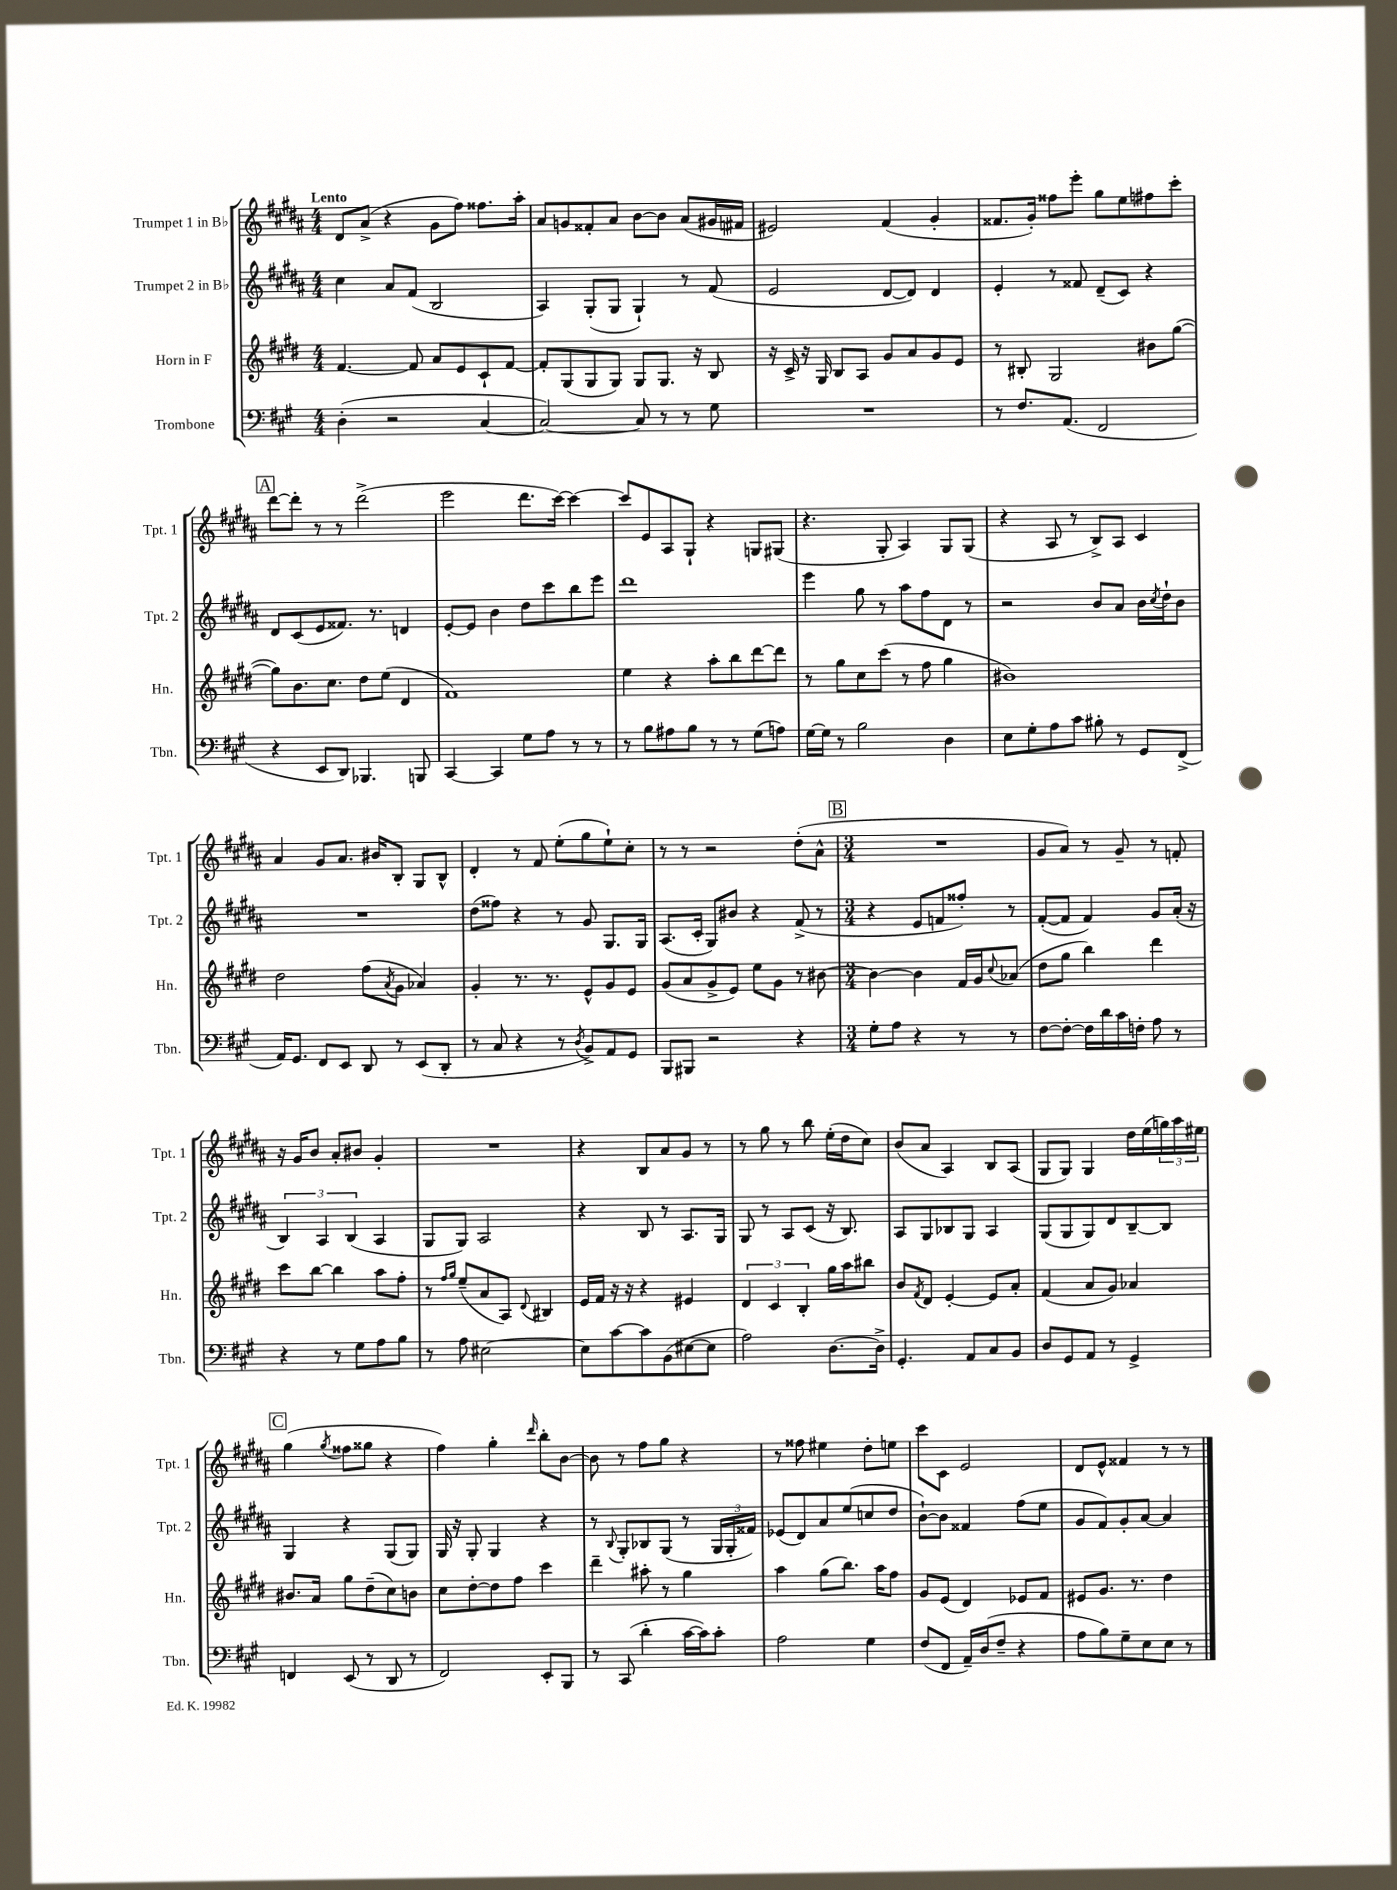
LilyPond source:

<<
\new StaffGroup <<
\new Staff = "s0" \with { instrumentName = "Trumpet 1 in Bb" shortInstrumentName = "Tpt. 1" } {
    \clef treble \key b \major \numericTimeSignature \time 4/4 \tempo "Lento"
    dis'8 ais'8->( r4 gis'8 fis''8) fisis''8. ais''16-. |
    ais'8 g'8 fisis'8-. ais'8 b'8~ b'8 ais'8( gis'16 fis'16 |
    eis'2) fis'4( gis'4-. |
    fisis'8. gis'16-.) fisis''8 e'''8-. gis''8 e''8 fis''8 cis'''8-. |
    \mark \markup { \box "A" } dis'''8~ dis'''8-. r8 r8 dis'''2->( |
    e'''2 dis'''8. cis'''16~) cis'''4~ |
    cis'''8 e'8 ais8 gis8-! r4 g8 gis8( |
    r4. gis8-. ais4) gis8 gis8( |
    r4 ais8 r8 b8->) ais8 cis'4 |
    ais'4 gis'8 ais'8. bis'16 b8-. gis8 b8-^ |
    dis'4-. r8 fis'8 e''8-.( gis''8 e''8-!) cis''8-. |
    r8 r8 r2 dis''8-.( ais'8-^ |
    \mark \markup { \box "B" } \numericTimeSignature \time 3/4 R2. |
    gis'8 ais'8) r8 gis'8-- r8 f'8-. |
    r16 gis'16 b'8 ais'8-. bis'8 gis'4-. |
    R2. |
    r4 b8 ais'8 gis'8 r8 |
    r8 gis''8 r8 b''8 e''16-.( dis''16 cis''8) |
    b'8( ais'8 ais4) b8 ais8( |
    gis8 gis8) gis4 dis''16 e''16( \tuplet 3/2 { g''16) ais''16 eis''16 } |
    \mark \markup { \box "C" } gis''4( \acciaccatura { gis''8 } fisis''8 gisis''8 r4 |
    fis''4) gis''4-. \grace { dis'''16 } b''8-. b'8~ |
    b'8 r8 fis''8 gis''8 r4 |
    r8 fisis''8 eis''4 dis''8-. e''8 |
    cis'''8 cis'8 e'2 |
    dis'8 e'8-^ fisis'4 r8 r8 \bar "|." |
}
\new Staff = "s1" \with { instrumentName = "Trumpet 2 in Bb" shortInstrumentName = "Tpt. 2" } {
    \clef treble \key b \major \numericTimeSignature \time 4/4
    cis''4 ais'8 fis'8( b2 |
    ais4) gis8-.( gis8 gis4-!) r8 fis'8( |
    e'2 dis'8~ dis'8) dis'4 |
    e'4-. r8 fisis'8 dis'8--( cis'8) r4 |
    \mark \markup { \box "A" } dis'8 cis'8( e'8 fisis'8.) r8. d'4 |
    e'8~-. e'8 b'4 dis''8 cis'''8 b''8 e'''8 |
    dis'''1 |
    e'''4 gis''8 r8 ais''8 fis''8 dis'8 r8 |
    r2 b'8 ais'8 b'16 \acciaccatura { cis''8 } dis''16-! b'8 |
    R1 |
    dis''8( fisis''8) r4 r8 gis'8 gis8. gis16 |
    ais8.( cis'16-. gis8) bis'8 r4 fis'8->( r8 |
    \mark \markup { \box "B" } \numericTimeSignature \time 3/4 r4 e'8 f'8 fisis''8-.) r8 |
    fis'8~-.( fis'8 fis'4) gis'8 ais'16-.( r16 |
    \tuplet 3/2 { b4) ais4 b4( } ais4 |
    gis8 gis8) ais2 |
    r4 b8 r8 ais8. gis16 |
    gis8 r8 ais8 cis'8( r16 b8.) |
    ais8 gis8 bes8 gis8 ais4 |
    gis8( gis8 gis8) dis'8 b8~-- b8 |
    \mark \markup { \box "C" } gis4 r4 gis8( gis8) |
    gis16 r16 gis8-. gis4 r4 |
    r8 \appoggiatura { b8 } gis8-. bes8 gis8( r8 \tuplet 3/2 { gis16 gis16-. fisis'16) } |
    ees'8( dis'8) ais'8 e''8( c''8 dis''8 |
    b'8~-!) b'8 fisis'4 fis''8( e''8 |
    gis'8 fis'8) gis'8-. ais'8~ ais'4 \bar "|." |
}
\new Staff = "s2" \with { instrumentName = "Horn in F" shortInstrumentName = "Hn." } {
    \clef treble \key e \major \numericTimeSignature \time 4/4
    fis'4.~ fis'8 a'8 e'8 cis'8-! fis'8~ |
    fis'8-. gis8( gis8 gis8) gis8 gis8. r16 b8 |
    r16 cis'16-> r16 gis16 b8 a8 gis'8 a'8 gis'8 e'8 |
    r8 bis8-. gis2 bis'8 gis''8~( |
    \mark \markup { \box "A" } gis''8) b'8. cis''8. dis''8 e''8( dis'4 |
    fis'1) |
    e''4 r4 a''8-. b''8 dis'''8~ dis'''8 |
    r8 gis''8 cis''8 cis'''8( r8 fis''8 gis''4 |
    bis'1) |
    dis''2 fis''8( \acciaccatura { a'8 } gis'8 aes'4) |
    gis'4-. r8. r8. e'8-^ gis'8 e'8 |
    gis'8( a'8 gis'8-> e'8) e''8 gis'8 r8 bis'8~ |
    \mark \markup { \box "B" } \numericTimeSignature \time 3/4 bis'4~ bis'4 fis'16 gis'16 \appoggiatura { cis''8 } aes'8( |
    dis''8 gis''8 b''4) dis'''4 |
    cis'''8 b''8~ b''4 a''8 fis''8-. |
    r8 \grace { fis''16 gis''16 } e''8--( a'8 a8) \appoggiatura { dis'8 } bis4 |
    e'16 fis'16 r16 r16 r4 eis'4 |
    \tuplet 3/2 { dis'4 cis'4 b4-. } gis''16 a''16 bis''8 |
    b'8 \acciaccatura { fis'8 } dis'8 e'4~-. e'8 a'8-. |
    fis'4( a'8 gis'8) aes'4 |
    \mark \markup { \box "C" } bis'8. a'16 gis''8 dis''8--( cis''8) b'8 |
    cis''8 dis''8~-. dis''8 fis''8 cis'''4 |
    dis'''4-- ais''8-. r8 gis''4 |
    a''4 gis''8( b''8.) a''16 fis''8 |
    gis'8 e'8( dis'4) ees'8 fis'8 |
    eis'8 gis'8. r8. dis''4 \bar "|." |
}
\new Staff = "s3" \with { instrumentName = "Trombone" shortInstrumentName = "Tbn." } {
    \clef bass \key a \major \numericTimeSignature \time 4/4
    d4-.( r2 cis4~ |
    cis2~) cis8 r8 r8 gis8 |
    R1 |
    r8 fis8. a,8.( fis,2 |
    \mark \markup { \box "A" } r4 e,8 d,8) bes,,4. b,,8 |
    cis,4~ cis,4 gis8 a8 r8 r8 |
    r8 b8 ais8 b8 r8 r8 gis8( a8) |
    gis16~ gis16 r8 b2 d4 |
    e8 gis8-. a8 cis'8 bis8-. r8 gis,8 fis,8->( |
    a,16) gis,8. fis,8 e,8 d,8 r8 e,8( d,8-. |
    r8 cis8 r4 r8 \acciaccatura { d8 } b,8->) a,8 gis,8 |
    b,,8 bis,,8 r2 r4 |
    \mark \markup { \box "B" } \numericTimeSignature \time 3/4 gis8-. a8 r4 r8 r8 |
    fis8~ fis8~-. fis16 d'16 cis'16 f16-. a8 r8 |
    r4 r8 gis8 a8 b8 |
    r8 a8 eis2~ |
    eis8 cis'8~ cis'8 b,8( eis8~ eis8 |
    a2) d8.~ d16-> |
    gis,4.-. a,8 cis8 b,8 |
    d8 gis,8 a,8 r8 gis,4-> |
    \mark \markup { \box "C" } f,4 e,8( r8 d,8 r8 |
    fis,2) e,8-. b,,8 |
    r8 cis,8( d'4-. cis'16~ cis'16) cis'8-. |
    a2 gis4 |
    fis8( fis,8 a,16--) d16( fis8-- r4 |
    a8 b8) gis8-- e8 e8 r8 \bar "|." |
}
>>
>>
\layout { \context { \Score \remove "Bar_number_engraver" } }
